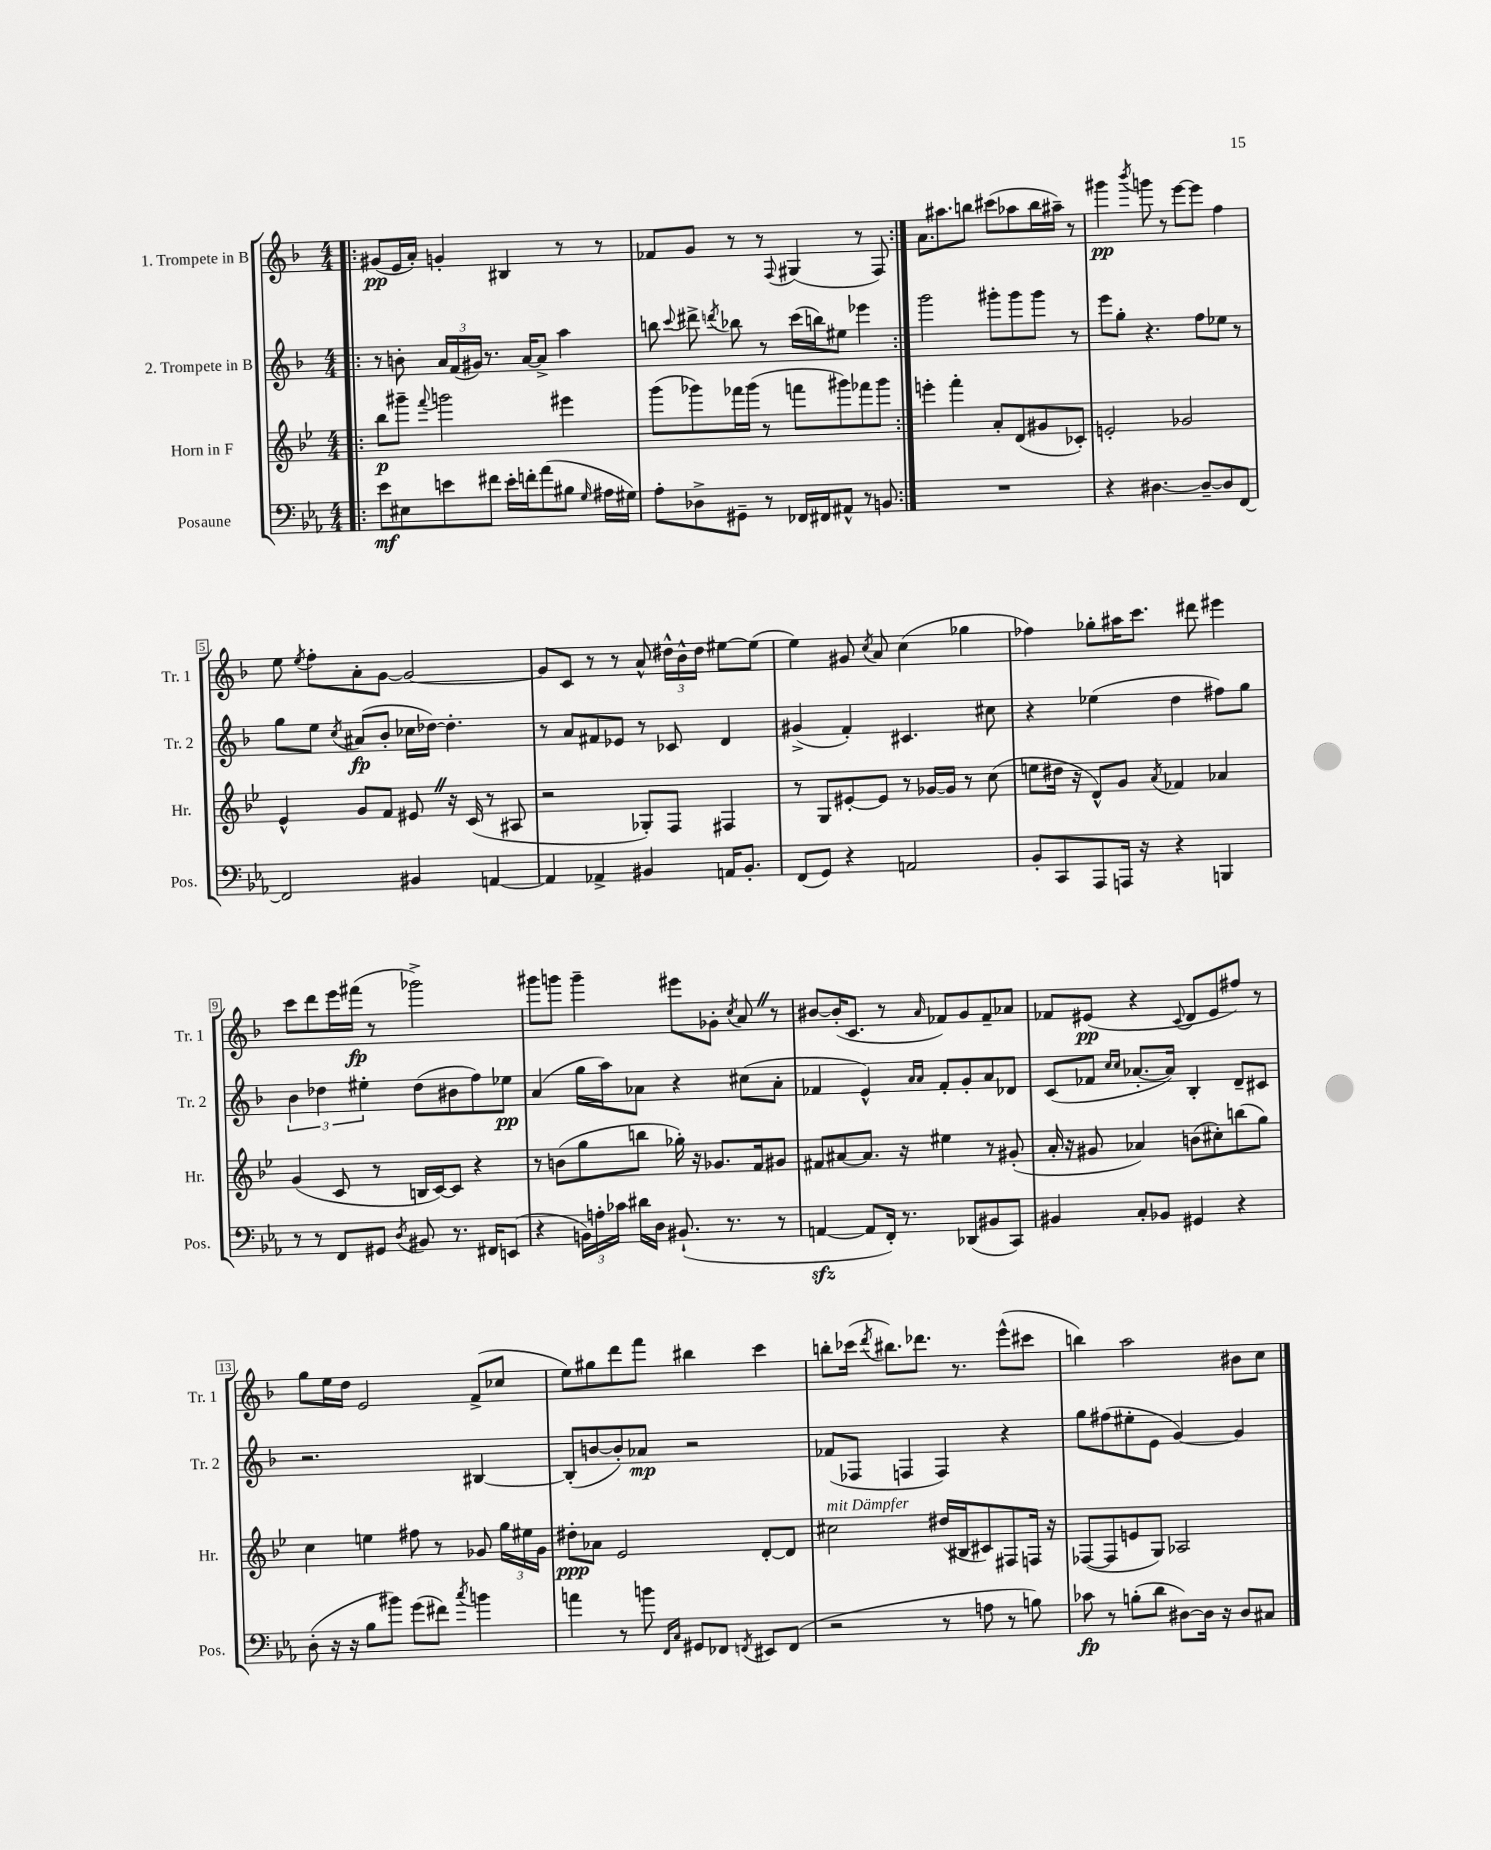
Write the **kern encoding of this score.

**kern	**dynam	**kern	**dynam	**kern	**dynam	**kern	**dynam
*part4	*part4	*part3	*part3	*part2	*part2	*part1	*part1
*staff4	*staff4	*staff3	*staff3	*staff2	*staff2	*staff1	*staff1
*I"Posaune	*	*I"Horn in F	*	*I"2. Trompete in B	*	*I"1. Trompete in B	*
*I'Pos.	*	*I'Hr.	*	*I'Tr. 2	*	*I'Tr. 1	*
*clefF4	*	*clefG2	*	*clefG2	*	*clefG2	*
*k[b-e-a-]	*	*k[b-e-]	*	*k[b-]	*	*k[b-]	*
*M4/4	*	*M4/4	*	*M4/4	*	*M4/4	*
=1!|:	=1!|:	=1!|:	=1!|:	=1!|:	=1!|:	=1!|:	=1!|:
8e-\L	mf	8bb-\L	p	8r	.	(8g#X/L	pp
8E#X\	.	8ggg#X~\J	.	8bn'\	.	16e/L	.
.	.	.	.	.	.	16a'/JJ)	.
.	.	8qqfff/	.	.	.	.	.
8en\	.	2gggn\	.	24a/LL	.	4gn'/	.
.	.	.	.	(24f/	.	.	.
.	.	.	.	24g#X/JJ)	.	.	.
8f#X\J	.	.	.	8.r	.	.	.
16e'\LL	.	.	.	.	.	4B#X/	.
16fn'\J	.	.	.	[16a/KL	.	.	.
(8a-\	.	.	.	8a^/J]	.	.	.
8B#X\J	.	4eee#X\	.	4aa\	.	8r	.
16qqG/	.	.	.	.	.	.	.
16A#X\LL	.	.	.	.	.	8r	.
16G#X\JJ)	.	.	.	.	.	.	.
=2	=2	=2	=2	=2	=2	=2	=2
8A-'\L	.	(8ggg\L	.	8bbn\	.	8f-X/L	.
.	.	.	.	8qqccc/	.	.	.
8D-X^\	.	8ggg-X\)	.	8ddd#X^\	.	8g/J	.
.	.	.	.	8qdddn/	.	.	.
8GG#X~\J	.	16fff-X\L	.	8bb-X\	.	8r	.
.	.	(16ggg-\JJ	.	.	.	.	.
8r	.	8r	.	8r	.	8r	.
.	.	.	.	.	.	8qqF/	.
16FF-X/LL	.	8fffn\L	.	(16ccc\LL	.	(4G#X/	.
16FF#X/J	.	.	.	16bbn\J)	.	.	.
8AA#X^^/J	.	8ggg#X\)	.	8ee#X\J	.	.	.
8r	.	8fff-X\	.	4eee-X\	.	8r	.
8BBn/	.	8ggg#\J	.	.	.	8F/)	.
=3:|!	=3:|!	=3:|!	=3:|!	=3:|!	=3:|!	=3:|!	=3:|!
1r	.	4eeen'\	.	2ggg\	.	8.a\L	.
.	.	.	.	.	.	8.aa#X\	.
.	.	4fff'\	.	.	.	.	.
.	.	.	.	.	.	8bbn\J	.
.	.	8a'/L	.	8ggg#X'\L	.	(8ccc#X\L	.
.	.	(8d/	.	8ggg#\	.	8aa-X\	.
.	.	8g#X/	.	8ggg#\J	.	16bb\L	.
.	.	.	.	.	.	16aa#X~\JJ)	.
.	.	8c-X'/J)	.	8r	.	8r	.
=4	=4	=4	=4	=4	=4	=4	=4
4r	.	2en'/	.	8eee\L	.	4ggg#X\	pp
.	.	.	.	8gg'\J	.	.	.
.	.	.	.	.	.	8qbbb-/	.
[4.D#X\	.	.	.	4.r	.	8gggn\	.
.	.	.	.	.	.	8r	.
.	.	2g-X/	.	.	.	[8eee\L	.
8D#~/L_	.	.	.	8ff\L	.	8eee\J]	.
8D#/]	.	.	.	8ee-X\J	.	4ff\	.
[8FF/J	.	.	.	8r	.	.	.
!!LO:LB:g=z
=5	=5	=5	=5	=5	=5	=5	=5
2FF/]	.	4e-^^/	.	8gg\L	.	8ee\	.
.	.	.	.	.	.	8qee/	.
.	.	.	.	8ee\J	.	8ff'\L	.
.	.	.	.	8qcc/	.	.	.
.	.	8g/L	.	(8a#X/L	fp	8a'\	.
.	.	8f/J	.	8b-'/J	.	[8g\J	.
4BB#X/	.	8e#XZ/	.	16cc-X\LL	.	2g/_	.
.	.	.	.	[16dd-X\JJ)	.	.	.
.	.	16r	.	4.dd-'\]	.	.	.
.	.	(16c/	.	.	.	.	.
[4AAn/	.	8r	.	.	.	.	.
.	.	8A#X/	.	.	.	.	.
=6	=6	=6	=6	=6	=6	=6	=6
4AA/]	.	2r	.	8r	.	8g/L]	.
.	.	.	.	8a/L	.	8c/J	.
4AA-X^/	.	.	.	8f#X/	.	8r	.
.	.	.	.	8e-X/J	.	8r	.
4BB#X/	.	8G-X'/L)	.	8r	.	8a^^/	.
.	.	8F/J	.	8c-X/	.	24dd#X^^\LL	.
.	.	.	.	.	.	24b-^^\	.
.	.	.	.	.	.	24dd#\JJ	.
16AAn/KL	.	4F#X/	.	4d/	.	[8ee#X\L	.
8.BB#'/J	.	.	.	.	.	.	.
.	.	.	.	.	.	(8ee#\J]	.
=7	=7	=7	=7	=7	=7	=7	=7
(8FF/L	.	8r	.	(4g#X^/	.	4ee\)	.
8GG/J)	.	8G/L	.	.	.	.	.
4r	.	[8e#X'/	.	4f'/)	.	8g#X/	.
.	.	.	.	.	.	8qcc/	.
.	.	8e#/J]	.	.	.	8a/	.
2AAn/	.	8r	.	4.c#X/	.	(4cc\	.
.	.	[16g-X/LL	.	.	.	.	.
.	.	16g-/JJ]	.	.	.	.	.
.	.	8r	.	.	.	4gg-X\	.
.	.	(8cc\	.	8cc#X\	.	.	.
=8	=8	=8	=8	=8	=8	=8	=8
8BB-'/L	.	8een\L	.	4r	.	4ff-X\)	.
8CC/	.	16dd#X\Jk	.	.	.	.	.
.	.	16r	.	.	.	.	.
8AAA-/	.	8d^^/L)	.	(4ee-X\	.	8gg-X'\L	.
16AAAn/Jk	.	8g/J	.	.	.	16aa#X\K	.
16r	.	.	.	.	.	8.ccc\J	.
.	.	8qa/	.	.	.	.	.
4r	.	4f-X/	.	4dd\	.	.	.
.	.	.	.	.	.	8ddd#X\	.
4BBBn/	.	4a-X/	.	8ff#X\L)	.	4eee#X\	.
.	.	.	.	8gg\J	.	.	.
!!LO:LB:g=z
=9	=9	=9	=9	=9	=9	=9	=9
8r	.	(4g/	.	6b-\	.	8ccc\L	.
8r	.	.	.	.	.	8ddd\	.
.	.	.	.	6dd-X\	.	.	.
8FF/L	.	8c/	.	.	.	16eee\L	.
.	.	.	.	.	.	(16fff#X\JJ	fp
.	.	.	.	6ee#X'\	.	.	.
8GG#X/J	.	8r	.	.	.	8r	.
8qD/	.	.	.	.	.	.	.
8BB#X/	.	16Bn/LL	.	(8dd-\L	.	2ggg-X^\)	.
.	.	[16c/J)	.	.	.	.	.
8.r	.	8c/J]	.	8b#X\	.	.	.
.	.	4r	.	8ff\)	.	.	.
16FF#X/KL	.	.	.	.	.	.	.
(8EEn/J	.	.	.	8ee-X\J	pp	.	.
=10	=10	=10	=10	=10	=10	=10	=10
4r	.	8r	.	(4a/	.	8ggg#X\L	.
.	.	(8bn\L	.	.	.	8gggn\J	.
24BBn\LL)	.	8gg\	.	16gg\LL	.	4ggg~\	.
24An'\	.	.	.	.	.	.	.
.	.	.	.	16aa\J)	.	.	.
24c-X\JJ	.	.	.	.	.	.	.
16d#X\LL	.	8bbn\J	.	8a-X\J	.	.	.
16D\JJ	.	.	.	.	.	.	.
(8.BB#X`/	.	16gg-X'\)	.	4r	.	8eee#X\L	.
.	.	16r	.	.	.	.	.
.	.	8.g-X/L	.	.	.	8g-X'\J	.
8.r	.	.	.	.	.	.	.
.	.	.	.	.	.	8qcc/	.
.	.	.	.	(8cc#X\L	.	8aZ/	.
.	.	16f/k	.	.	.	.	.
8r	.	8g#X/J	.	8a-'\J	.	8r	.
=11	=11	=11	=11	=11	=11	=11	=11
[4AAnzz/	.	8f#X/L	.	4f-X/	.	[8b#X/L	.
.	.	[8a#X/	.	.	.	(16b#'/K]	.
.	.	.	.	.	.	8.c/J	.
8AA/L]	.	8.a#/J]	.	4e^^/)	.	.	.
16FF'/Jk)	.	.	.	.	.	8r	.
8.r	.	16r	.	.	.	.	.
.	.	.	.	16qqa/LL	.	.	.
.	.	.	.	16qqa/JJ	.	16qqa/	.
.	.	4ee#X\	.	8f-'/L	.	8f-X/L)	.
(8DD-X/L	.	.	.	8g'/	.	8g/	.
8BB#X/	.	8r	.	8a/	.	8f-~/	.
8CC/J)	.	(8g#X'/	.	8d-X/J	.	8a-X/J	.
=12	=12	=12	=12	=12	=12	=12	=12
4BB#X/	.	16a'/	.	(8c/L	.	8f-X/L	.
.	.	16r	.	.	.	.	.
.	.	8g#X/	.	8f-X/J	.	(8e#X/J	pp
.	.	.	.	16qqcc/LL	.	.	.
.	.	.	.	16qqcc/JJ	.	.	.
8C'/L	.	4a-X/)	.	[8.a-X'/L	.	4r	.
8BB-X/J	.	.	.	.	.	.	.
.	.	.	.	16a-/Jk])	.	.	.
.	.	.	.	.	.	8qqc/	.
4GG#X/	.	(8bn\L	.	4B-'/	.	8d/L	.
.	.	8cc#X'\)	.	.	.	8e#/	.
4r	.	(8bbn\	.	8d~/L	.	8ff#X/J)	.
.	.	8gg\J)	.	8c#X/J	.	8r	.
!!LO:LB:g=z
=13	=13	=13	=13	=13	=13	=13	=13
(8D'\	.	4cc\	.	2.r	.	8gg\L	.
16r	.	.	.	.	.	16ee\L	.
16r	.	.	.	.	.	16dd\JJ	.
8B-\L	.	4een\	.	.	.	2e/	.
8b#X\J)	.	.	.	.	.	.	.
(8g\L	.	8ff#X\	.	.	.	.	.
8f#X\J)	.	8r	.	.	.	.	.
8qcc/	.	.	.	.	.	.	.
4bn\	.	8g-X/	.	[4B#X/	.	(8f^/L	.
.	.	24gg\LL	.	.	.	8cc-X/J	.
.	.	24ee#X\	.	.	.	.	.
.	.	24g-\JJ	.	.	.	.	.
=14	=14	=14	=14	=14	=14	=14	=14
4an\	.	8dd#X'\L	ppp	(8B#'/L]	.	8ee\L)	.
.	.	8a-X\J	.	[8bn/	.	8gg#X\	.
8r	.	2e-/	.	8b'/])	.	8ddd\	.
8bn\	.	.	.	8a-X/J	mp	8fff\J	.
16qqFF/LL	.	.	.	.	.	.	.
16qqC/JJ	.	.	.	.	.	.	.
8GG#X/L	.	.	.	2r	.	4bb#X\	.
8FF-X/J	.	.	.	.	.	.	.
8qFFn/	.	.	.	.	.	.	.
8EE#X/L	.	[8d'/L	.	.	.	4ccc\	.
(8FF/J	.	8d/J]	.	.	.	.	.
=15	=15	=15	=15	=15	=15	=15	=15
!	!	!LO:TX:a:i:t=mit Dämpfer	!	!	!	!	!
2r	.	2cc#X\	.	(8f-X/L	.	8bbn'\L	.
.	.	.	.	8F-X/J	.	(16ccc-X\Jk	.
.	.	.	.	.	.	8qddd/	.
.	.	.	.	.	.	8.bb#X\L)	.
.	.	.	.	4Fn/	.	.	.
.	.	.	.	.	.	8.ddd-X\J	.
8r	.	(16dd#X/LL	.	4F/)	.	.	.
.	.	16B#X/J	.	.	.	8.r	.
8An\	.	8c#X/)	.	.	.	.	.
8r	.	8F#X/	.	4r	.	(8eee^^\L	.
8Bn\)	.	16Fn/Jk	.	.	.	8ccc#X\J	.
.	.	16r	.	.	.	.	.
=16	=16	=16	=16	=16	=16	=16	=16
8c-X\	fp	([8F-X/L	.	8gg\L	.	4bbn\)	.
8r	.	8F-/]	.	(8ff#X\	.	.	.
(8Bn'\L	.	8en/	.	8ee#X'\	.	2aa\	.
8d\J	.	8G/J)	.	8e\J	.	.	.
[8D#X\L)	.	2A-X/	.	[4g/)	.	.	.
16D#\Jk]	.	.	.	.	.	.	.
16r	.	.	.	.	.	.	.
8D#/L	.	.	.	4g/]	.	8b#X\L	.
8C#X/J	.	.	.	.	.	8cc\J	.
==	==	==	==	==	==	==	==
*-	*-	*-	*-	*-	*-	*-	*-
